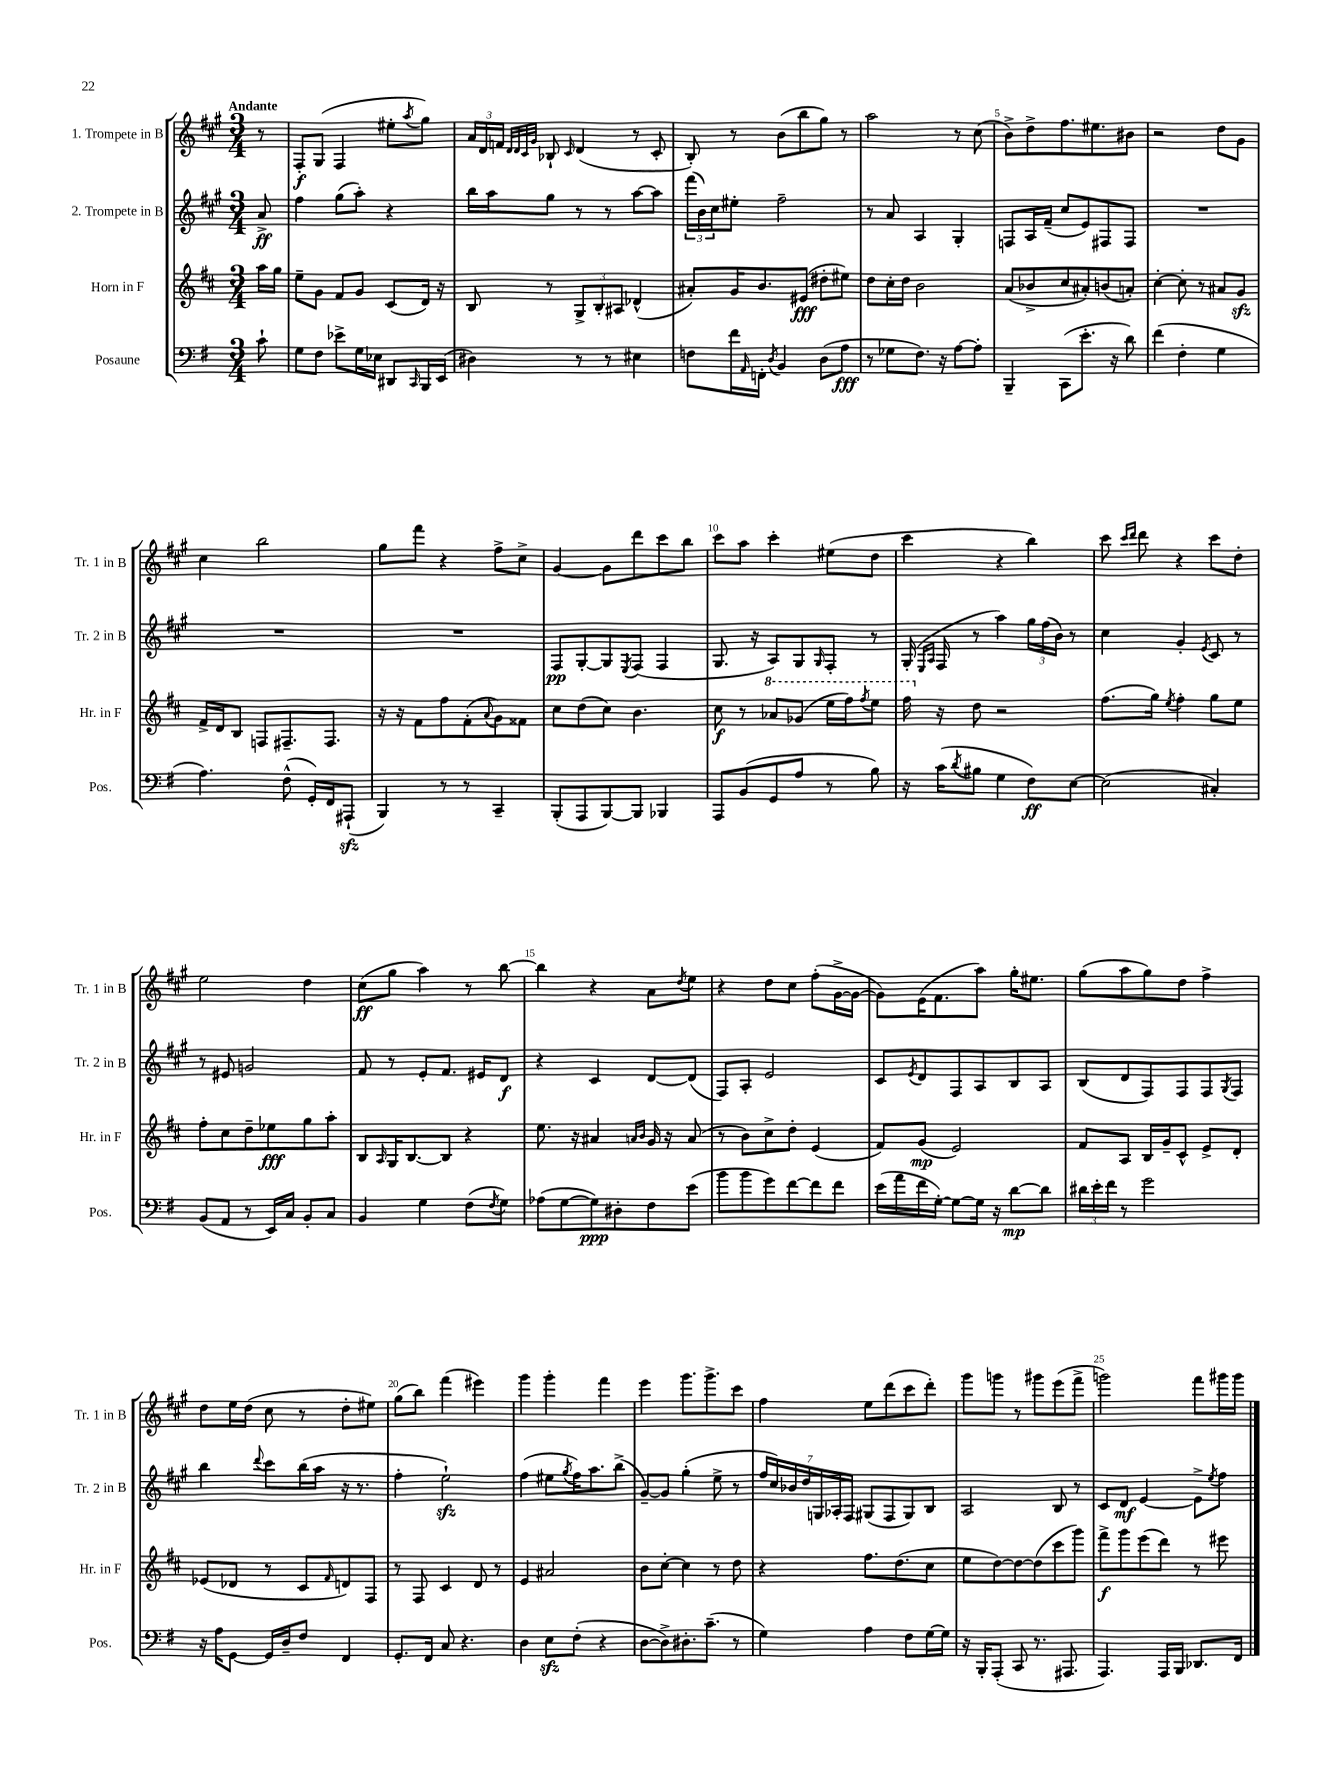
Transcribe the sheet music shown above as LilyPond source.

<<
\new StaffGroup <<
\new Staff = "s0" \with { instrumentName = "1. Trompete in B" shortInstrumentName = "Tr. 1 in B" } {
    \clef treble \key a \major \numericTimeSignature \time 3/4 \partial 8 \tempo "Andante"
    r8 |
    fis8-.\f gis8( fis4 eis''8-. \acciaccatura { a''8 } gis''8) |
    \tuplet 3/2 { a'16 d'16 f'16 } \grace { d'32 d'32 cis'32 gis'32 } bes8-! \grace { cis'16 } d'4( r8 cis'8-. |
    b8-.) r8 b'8( b''8 gis''8) r8 |
    a''2 r8 cis''8( |
    b'8->) d''8-> fis''8. eis''8. bis'8 |
    r2 d''8 gis'8 |
    cis''4 b''2 |
    gis''8 fis'''8 r4 fis''8-> cis''8-> |
    gis'4~ gis'8 d'''8 cis'''8 b''8 |
    cis'''8 a''8 cis'''4-. eis''8( d''8 |
    cis'''4 r4 b''4) |
    cis'''8 \grace { cis'''16 d'''16 } d'''8 r4 cis'''8 d''8-. |
    e''2 d''4 |
    cis''8\ff( gis''8 a''4) r8 b''8~ |
    b''4 r4 a'8 \acciaccatura { d''8 } e''8 |
    r4 d''8 cis''8 fis''8-.( gis'16~-> gis'16~ |
    gis'8) e'16( fis'8. a''8) gis''16-. eis''8. |
    gis''8( a''8 gis''8) d''8 fis''4-> |
    d''8 e''16 d''16( cis''8 r8 d''8-. eis''8) |
    gis''8( b''8) fis'''4( eis'''4) |
    gis'''4 gis'''4-. fis'''4 |
    e'''4 gis'''8. gis'''8.-> cis'''8 |
    fis''4 e''8 d'''8( cis'''8 d'''8-.) |
    gis'''8 g'''8 r8 gis'''8 e'''8( fis'''8-> |
    g'''2) fis'''8 gis'''16 gis'''16 \bar "|." |
}
\new Staff = "s1" \with { instrumentName = "2. Trompete in B" shortInstrumentName = "Tr. 2 in B" } {
    \clef treble \key a \major \numericTimeSignature \time 3/4 \partial 8
    a'8->\ff |
    fis''4 gis''8( a''8-.) r4 |
    b''16 a''16 gis''8 r8 r8 a''8~ a''8 |
    \tuplet 3/2 { fis'''16( b'16) cis''16 } eis''8-. fis''2-- |
    r8 a'8 a4 gis4-. |
    f8 a16 fis'16--( cis''8 e'8) fis8 fis8 |
    R2. |
    R2. |
    R2. |
    fis8\pp gis8~-. gis8 \acciaccatura { e8 } fis8( fis4 |
    gis8. r16 a8) gis8 \grace { gis16 } fis8-. r8 |
    gis16-.( \grace { e16 a16 } fis16 r8 a''4) \tuplet 3/2 { gis''16 fis''16( b'16) } r8 |
    cis''4 gis'4-. \acciaccatura { e'8 } cis'8 r8 |
    r8 eis'8 g'2 |
    fis'8 r8 e'8-. fis'8. eis'16 d'8\f |
    r4 cis'4 d'8~ d'8( |
    fis8) a8-. e'2 |
    cis'8 \acciaccatura { e'8 } d'8 fis8 a8 b8 a8 |
    b8( d'8 fis8) fis8 fis8 \acciaccatura { gis8 } fis8 |
    b''4 \appoggiatura { d'''8 } cis'''8 b''16( a''16 r16 r8. |
    fis''4-. e''2-!\sfz) |
    fis''4( eis''8 \acciaccatura { gis''8 } fis''16) a''8. b''8->( |
    gis'8~--) gis'8 gis''4-.( e''8-> r8 |
    \tuplet 7/4 { fis''16 cis''16) bes'16 d''16 g16 aes16-. fis16 } gis8( fis8 gis8) b8 |
    a2 b8 r8 |
    cis'8 d'8\mf e'4~ e'8-> \acciaccatura { e''8 } fis''8 \bar "|." |
}
\new Staff = "s2" \with { instrumentName = "Horn in F" shortInstrumentName = "Hr. in F" } {
    \clef treble \key d \major \numericTimeSignature \time 3/4 \partial 8
    a''16 g''16 |
    e''8-- g'8 fis'8 g'8 cis'8( d'16) r16 |
    b8 r8 \tuplet 3/2 { g8-> b8-. ais8 } des'4-^( |
    ais'8-.) g'16 b'8. eis'8\fff( dis''8-. eis''8) |
    d''8 cis''16-. d''16 b'2 |
    a'8( bes'8-> cis''8 ais'8-.) b'8( a'8-.) |
    cis''4~-. cis''8-. r8 ais'8 g'8\sfz |
    fis'16-> d'16 b8 f8 fis8.-- fis8. |
    r16 r16 fis'8 fis''8 fis'8-.( \appoggiatura { a'8 } g'8) fisis'8 |
    cis''8 d''8( cis''8) b'4. |
    cis''8\f r8 \ottava #1 aes''8 ges''8( e'''16 fis'''16) \acciaccatura { fis'''8 } e'''8 |
    fis'''16 \ottava #0 r16 d''8 r2 |
    fis''8.( g''16) \acciaccatura { e''8 } fis''4-. g''8 e''8 |
    fis''8-. cis''8 d''8-- ees''8\fff g''8 a''8-. |
    b8 \grace { a16 } g16 b8.~ b8 r4 |
    e''8. r16 ais'4 \grace { a'16 b'16 } g'16 r16 a'8( |
    r8 b'8) cis''8-> d''8-. e'4( |
    fis'8) g'8\mp( e'2) |
    fis'8 a8 b16 g'16-- cis'8-^ e'8-> d'8-. |
    ees'8( des'8 r8 cis'8 \grace { fis'16 } d'8) fis8 |
    r8 fis8 cis'4 d'8 r8 |
    e'4 ais'2 |
    b'8 cis''8~-. cis''4 r8 d''8 |
    r4 fis''8. d''8.( cis''8 |
    e''8 d''8~) d''8~ d''8( cis'''8 g'''8) |
    fis'''8->\f g'''8 e'''8( d'''8) r8 eis'''8 \bar "|." |
}
\new Staff = "s3" \with { instrumentName = "Posaune" shortInstrumentName = "Pos." } {
    \clef bass \key g \major \numericTimeSignature \time 3/4 \partial 8
    c'8-! |
    g8 fis8 ees'8-> g16 ees16 dis,8 \grace { c,16 } b,,16 e,16( |
    dis4) r8 r8 eis4 |
    f8 fis'16 \grace { a,16 } f,16-. \acciaccatura { d8 } b,4 d8( a8\fff |
    r8 ges8 fis8.) r16 a8~ a8-. |
    b,,4-- c,8( e'8.-. r16 d'8) |
    fis'4( fis4-. g4 |
    a4.) fis8-^( g,16-.) fis,16 ais,,8-!\sfz( |
    b,,4) r8 r8 c,4-- |
    b,,8-.( a,,8 b,,8~) b,,8 bes,,4 |
    a,,8 b,8( g,8 a8 r8 b8) |
    r16 c'16( \acciaccatura { d'8 } bis8 g4 fis8\ff) e8~ |
    e2( cis4-.) |
    b,8( a,8 r8 e,16) c16 b,8-. c8 |
    b,4 g4 fis8( \acciaccatura { fis8 } g8) |
    aes8( g8~ g8\ppp) dis8-. fis8 e'8( |
    b'8 b'8 g'8) fis'8~ fis'8 fis'8 |
    e'16( a'16 fis'16 g16~-.) g8~ g16 r16 d'8~\mp d'8 |
    \tuplet 3/2 { dis'16 e'16-. fis'16 } r8 g'2 |
    r16 a16 g,8~ g,16 d16-- fis8 fis,4 |
    g,8.-. fis,16 c8 r4. |
    d4 e8\sfz fis8-.( r4 |
    d8~ d8->) dis8.-. c'8.--( r8 |
    g4) a4 fis8 g16~ g16 |
    r16 b,,16-. a,,8-.( c,8 r8. ais,,8. |
    a,,4.) a,,16 b,,16 des,8. fis,16 \bar "|." |
}
>>
>>
\layout { \context { \Score \override BarNumber.break-visibility = ##(#f #t #t) barNumberVisibility = #(every-nth-bar-number-visible 5) } }
